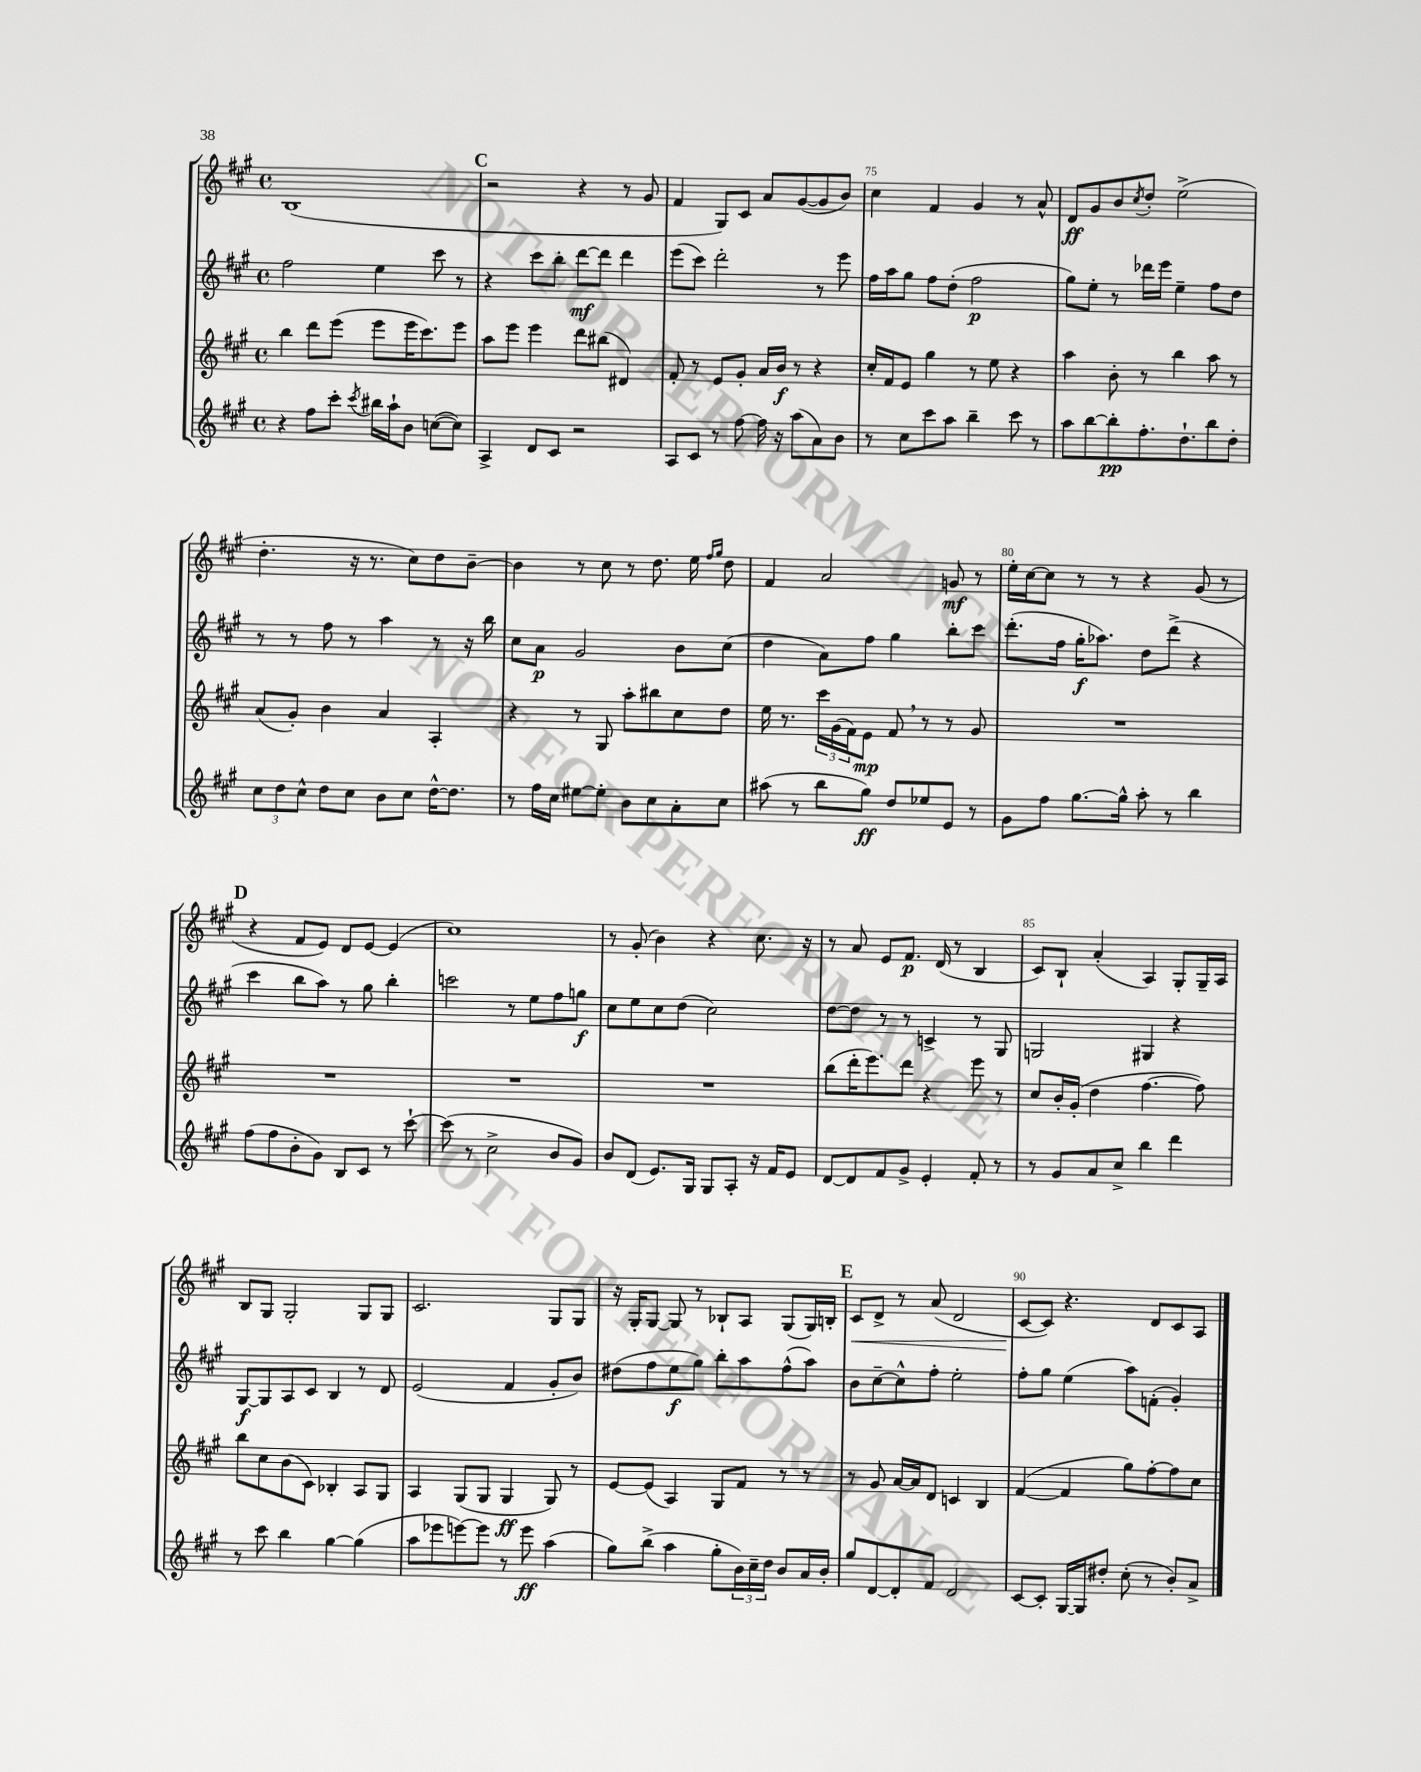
<<
\new StaffGroup <<
\new Staff = "s0" {
    \clef treble \key a \major \defaultTimeSignature \time 4/4
    b1( |
    \mark \markup { \bold "C" } r2 r4 r8 gis'8 |
    fis'4 gis8) cis'8 a'8 gis'8~( gis'8 b'8) |
    cis''4 fis'4 gis'4 r8 a'8-^ |
    d'8\ff gis'8 b'8 \acciaccatura { cis''8 } d''8-. e''2->( |
    d''4.-. r16 r8. cis''8) d''8 b'8~-- |
    b'4 r8 cis''8 r8 d''8. e''16 \grace { fis''16 gis''16 } d''8 |
    fis'4 a'2 g'8\mf r8 |
    e''16-. cis''16~ cis''8 r8 r8 r4 gis'8( r8 |
    \mark \markup { \bold "D" } r4 fis'8 e'8) d'8 e'8~ e'4( |
    cis''1) |
    r8 gis'8-.( b'4) r4 cis''8. r16 |
    r8 a'8 e'8 fis'8.\p d'16( r8 b4 |
    cis'8) b8-! a'4-.( a4) gis8-. gis16-- a16 |
    b8 gis8 gis2-. gis8 gis8 |
    cis'2. gis8 gis8 |
    r16 gis16-. gis8~ gis8 r8 bes8-! a8 gis8( gis16) b16-. |
    \mark \markup { \bold "E" } cis'8\< d'8-> r8 a'8( d'2 |
    cis'8~\! cis'8) r4. d'8 cis'8 a8 \bar "|." |
}
\new Staff = "s1" {
    \clef treble \key a \major \defaultTimeSignature \time 4/4
    fis''2 e''4 cis'''8 r8 |
    \mark \markup { \bold "C" } r4 cis'''8 b''8-. d'''8~\mf d'''8 d'''4 |
    e'''8( cis'''8) d'''2-. r8 e'''8 |
    fis''16 a''16 gis''8 fis''8 d''8-.( fis''2\p |
    gis''8) e''8-. r8 des'''16 e'''16 e''4-- fis''8 d''8 |
    r8 r8 fis''8 r8 a''4 r8 r16 b''16 |
    cis''8 a'8\p gis'2 b'8 cis''8( |
    d''4 a'8) fis''8 gis''4 b''8-. cis'''8 |
    d'''8.-.( fis''16 gis''16-.\f aes''8.) d''8 d'''8->( r4 |
    \mark \markup { \bold "D" } cis'''4 b''8 a''8) r8 gis''8 b''4-. |
    c'''2 r8 e''8 fis''8 g''8\f |
    cis''8 e''8 cis''8 d''8( cis''2) |
    d''8~ d''8 r8 r8 c'4-> r8 gis8 |
    g2 gis4 r4 |
    gis8~\f gis8 a8 cis'8 b4 r8 d'8 |
    e'2( fis'4 gis'8-. b'8) |
    dis''8( fis''8 e''8\f gis''8) b''8-. a''8 fis''8-^( a''8) |
    \mark \markup { \bold "E" } b'8 cis''8~-- cis''8-^ fis''8-. e''2-. |
    fis''8-. gis''8 e''4( a''8) f'8-.( gis'4-.) \bar "|." |
}
\new Staff = "s2" {
    \clef treble \key a \major \defaultTimeSignature \time 4/4
    b''4 d'''8 e'''8( e'''8 e'''16 cis'''8.) e'''8 |
    \mark \markup { \bold "C" } a''8 e'''8 e'''4 d'''8 bis''8( dis'4) |
    fis'8-. r8 e'8 gis'8-. a'16 b'16\f r8 r4 |
    cis''16-. fis'16 e'8 gis''4 r8 e''8 r4 |
    a''4 b'8-. r8 b''4 a''8 r8 |
    a'8( gis'8-.) b'4 a'4 a4-. |
    r4 r8 gis8 a''8-. bis''8 cis''8 d''8 |
    e''16 r8. \tuplet 3/2 { cis'''16 gis'16( fis'16) } e'8\mp fis'8 \breathe r8 r8 gis'8 |
    R1 |
    \mark \markup { \bold "D" } R1 |
    R1 |
    R1 |
    b''8( d'''16-. e'''8.) d'''8 r4 e'''8 r8 |
    cis''8 b'16-. gis'16-.( d''4 fis''4.~ fis''8) |
    b''8 cis''8 b'8( cis'8) bes4-. a8 gis8 |
    a4 gis8( gis8 gis4\ff gis8) r8 |
    e'8~ e'8( a4) gis8 fis'8 r8 r8 |
    \mark \markup { \bold "E" } r8 gis'8 a'16~ a'16 d'8 c'4 b4 |
    fis'4~( fis'4 gis''8) fis''8~-. fis''8 cis''8 \bar "|." |
}
\new Staff = "s3" {
    \clef treble \key a \major \defaultTimeSignature \time 4/4
    r4 fis''8 cis'''8-. \acciaccatura { cis'''8 } bis''16 a''16-! b'8 c''8~( c''8) |
    \mark \markup { \bold "C" } a4-> d'8 cis'8 r2 |
    a8 cis'8 r8 fis''8~ fis''16 r16 a''8( a'8) b'8 |
    r8 cis''8 cis'''8 a''8 b''4-- cis'''8 r8 |
    a''8 b''8~ b''8-.\pp fis''8.-. d''8.-! b''8 d''8-. |
    \tuplet 3/2 { cis''8 d''8 cis''8-^ } d''8 cis''8 b'8 cis''8 d''16~-^ d''8. |
    r8 fis''16 cis''16 eis''8~ eis''8-. b'8 cis''8 a'8-. cis''8 |
    ais''8( r8 b''8 gis''8\ff) d''8 ees''8 e'8 r8 |
    gis'8 fis''8 gis''8.~ gis''16-^ a''8-. r8 b''4 |
    \mark \markup { \bold "D" } fis''8( fis''8 b'8-. gis'8) b8 cis'8 r8 cis'''8~-! |
    cis'''8( r8 cis''2-> b'8 gis'8) |
    b'8 d'8( e'8.) gis16 gis8 a8-. r16 fis'16 e'8 |
    d'8~ d'8 fis'8 gis'8-> e'4-. fis'8-. r8 |
    r8 gis'8 a'8 cis''8-> b''4 d'''4 |
    r8 cis'''8 b''4 gis''4~ gis''4( |
    a''8 ees'''8 e'''8~) e'''8 r8 e'''8\ff a''4( |
    gis''8) b''8->( a''4 gis''8-. \tuplet 3/2 { b'16) cis''16-- d''16 } b'8 a'16 b'16-. |
    \mark \markup { \bold "E" } gis''8 d'8~ d'8-. fis'8 d'2 |
    cis'8~ cis'8-. gis16~ gis16 dis''8-. cis''8-.( r8 b'8-.) a'8-> \bar "|." |
}
>>
>>
\layout { \context { \Score currentBarNumber = #72 \override BarNumber.break-visibility = ##(#f #t #t) barNumberVisibility = #(every-nth-bar-number-visible 5) } }
